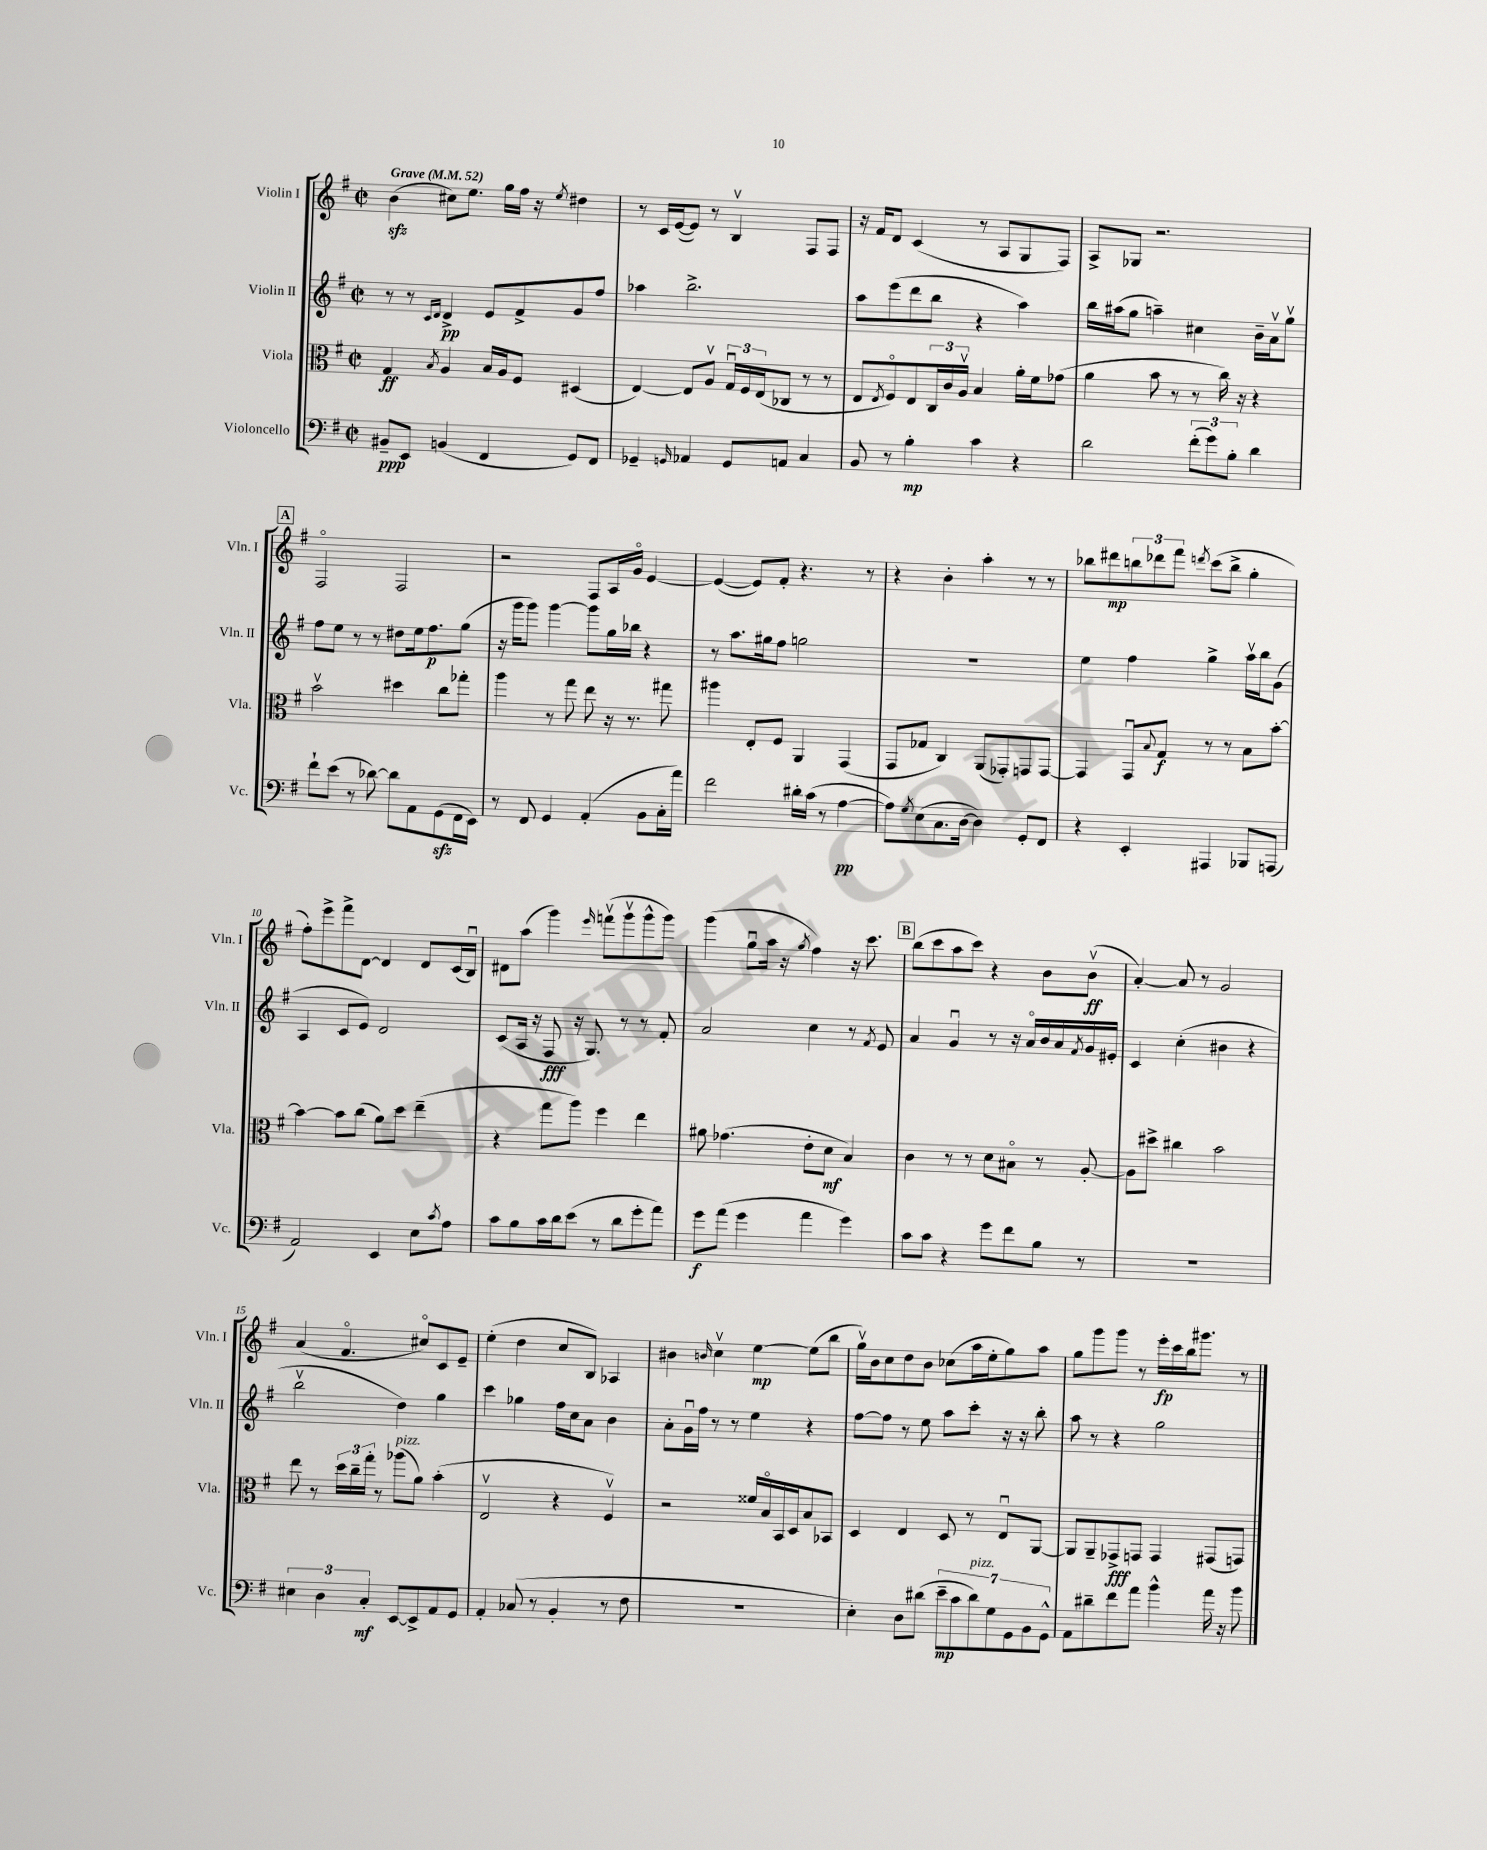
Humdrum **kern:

**kern	**dynam	**kern	**dynam	**kern	**dynam	**kern	**dynam
*part4	*part4	*part3	*part3	*part2	*part2	*part1	*part1
*staff4	*staff4	*staff3	*staff3	*staff2	*staff2	*staff1	*staff1
*I"Violoncello	*	*I"Viola	*	*I"Violin II	*	*I"Violin I	*
*I'Vc.	*	*I'Vla.	*	*I'Vln. II	*	*I'Vln. I	*
*clefF4	*	*clefC3	*	*clefG2	*	*clefG2	*
*k[f#]	*	*k[f#]	*	*k[f#]	*	*k[f#]	*
*M2/2	*	*M2/2	*	*M2/2	*	*M2/2	*
*met(c|)	*	*met(c|)	*	*met(c|)	*	*met(c|)	*
*MM52	*	*MM52	*	*MM52	*	*MM52	*
=1	=1	=1	=1	=1	=1	=1	=1
!	!	!	!	!	!	!LO:TX:a:B:t=Grave	!
8BB#X~/L	ppp	4G/	ff	8r	.	(4bzz\	.
8EE/J	.	.	.	8r	.	.	.
.	.	.	.	16qqc/LL	.	.	.
.	.	8qB/	.	16qqd/JJ	.	.	.
(4BBn/	.	4A/	.	4d^/	pp	8cc#X\L)	.
.	.	.	.	.	.	8.ee\J	.
4FF#/	.	16B/LL	.	8e/L	.	.	.
.	.	16A/J	.	.	.	16gg\LL	.
.	.	8F#/J	.	8f#^/	.	16ff#\JJ	.
.	.	.	.	.	.	16r	.
.	.	.	.	.	.	8qee/	.
8GG/L)	.	(4D#X/	.	8g/	.	4dd#X\	.
8FF#/J	.	.	.	8ff#/J	.	.	.
=2	=2	=2	=2	=2	=2	=2	=2
4GG-X~/	.	[4E/)	.	4aa-X\	.	8r	.
.	.	.	.	.	.	16c/LL	.
.	.	.	.	.	.	([16e/J	.
16qqGGn/	.	.	.	.	.	.	.
4AA-X/	.	8E/L]	.	2.bb^\	.	8e/J])	.
.	.	8Av/J	.	.	.	8r	.
8GG/L	.	24Gu/LL	.	.	.	4Bv/	.
.	.	24F#/	.	.	.	.	.
.	.	(24E/J	.	.	.	.	.
8AAn/J	.	8C-X/J	.	.	.	.	.
4C/	.	8r	.	.	.	8F#/L	.
.	.	8r	.	.	.	8F#/J	.
=3	=3	=3	=3	=3	=3	=3	=3
8BB/	.	8E/L	.	8aa\L	.	16r	.
.	.	.	.	.	.	16f#/KL	.
.	.	8qE/	.	.	.	.	.
8r	.	8F#/)	.	(8eee\	.	8d/J	.
4B'\	mp	8E/	.	8ddd\	.	(4c/	.
.	.	24C/L	.	8bb\J	.	.	.
.	.	24c/	.	.	.	.	.
.	.	24Av/JJ	.	.	.	.	.
4c\	.	4B/	.	4r	.	8r	.
.	.	.	.	.	.	8A/L	.
4r	.	16a'\LL	.	4aa\)	.	8G/	.
.	.	16f#\J	.	.	.	.	.
.	.	(8g-X\J	.	.	.	8F#/J)	.
=4	=4	=4	=4	=4	=4	=4	=4
2d\	.	4a\	.	16bb\LL	.	8A^/L	.
.	.	.	.	(16aa#X\J	.	.	.
.	.	.	.	8gg\J	.	8G-X/J	.
.	.	8b\	.	4aan~\)	.	2.r	.
.	.	8r	.	.	.	.	.
(12f#'\L	.	8r	.	4cc#X\	.	.	.
12g\)	.	.	.	.	.	.	.
.	.	16cc\)	.	.	.	.	.
12B'\J	.	.	.	.	.	.	.
.	.	16r	.	.	.	.	.
4d\	.	4r	.	16b~\LL	.	.	.
.	.	.	.	16av\J	.	.	.
.	.	.	.	8ggv\J	.	.	.
!!LO:LB:g=z
!!LO:REH:place=s1:t=A
=5	=5	=5	=5	=5	=5	=5	=5
8f#`\L	.	2bv\	.	8ff#\L	.	2F#/	.
(8e\J	.	.	.	8ee\J	.	.	.
8r	.	.	.	8r	.	.	.
[8d-X\)	.	.	.	8r	.	.	.
8d-\L]	.	4dd#X\	.	8dd#X\L	.	2F#/	.
8AA\	.	.	.	16ee\k	.	.	.
.	.	.	.	8.ff#\	p	.	.
(8GGzz\	.	8cc\L	.	.	.	.	.
16FF#\L	.	8gg-X'\J	.	(8gg\J	.	.	.
16EE\JJ)	.	.	.	.	.	.	.
=6	=6	=6	=6	=6	=6	=6	=6
8r	.	4aa\	.	16r	.	2r	.
.	.	.	.	16ggg\KL	.	.	.
8FF#/	.	.	.	8ggg\J)	.	.	.
4GG/	.	8r	.	[4ggg\	.	.	.
.	.	8gg\	.	.	.	.	.
(4AA'/	.	8ee\	.	8ggg\L]	.	8F#/L	.
.	.	16r	.	16gg\L	.	16A/L	.
.	.	8.r	.	16bb-X\JJ	.	16g/JJ	.
8BB\L	.	.	.	4r	.	[4e/	.
16C'\L	.	8gg#X\	.	.	.	.	.
16a\JJ)	.	.	.	.	.	.	.
=7	=7	=7	=7	=7	=7	=7	=7
2f#\	.	4aa#X\	.	8r	.	(4e/_	.
.	.	.	.	8.aa\L	.	.	.
.	.	8E'/L	.	.	.	8e/L])	.
.	.	.	.	16gg#X\k	.	.	.
.	.	8F#/J	.	8ff#\J	.	8f#'/J	.
16d#X'\LL	.	4AA/	.	2ggn\	.	4.r	.
(16c\JJ	.	.	.	.	.	.	.
8r	.	.	.	.	.	.	.
[4A\	pp	(4GG/	.	.	.	.	.
.	.	.	.	.	.	8r	.
=8	=8	=8	=8	=8	=8	=8	=8
8A\L])	.	8GG/L	.	1r	.	4r	.
8qG/	.	.	.	.	.	.	.
(8E\	.	8G-X/J	.	.	.	.	.
8.C\	.	4C/)	.	.	.	4b'\	.
[16D\Jk	.	.	.	.	.	.	.
4D\])	.	(8AA/L	.	.	.	4aa'\	.
.	.	8GG-X'/)	.	.	.	.	.
8GG'/L	.	8GGn/	.	.	.	8r	.
8FF#/J	.	[8GG/J	.	.	.	8r	.
=9	=9	=9	=9	=9	=9	=9	=9
4r	.	4GG/]	.	4ee\	.	8bb-X\L	.
.	.	.	.	.	.	8ddd#X\	mp
4EE'/	.	8GGu/L	.	4ff#\	.	12bbn\	.
.	.	.	.	.	.	12ddd-X\	.
.	.	8qqB/	.	.	.	.	.
.	.	8G/J	f	.	.	.	.
.	.	.	.	.	.	12fff#\J	.
.	.	.	.	.	.	8qdddn/	.
4AAA#X/	.	8r	.	4gg^\	.	(8ccc\L	.
.	.	8r	.	.	.	8bb^\J	.
8BBB-X/L	.	8B\L	.	16aav\LL	.	4gg'\	.
.	.	.	.	16bb\J	.	.	.
(8AAAn/J	.	[8b'\J	.	(8g\J	.	.	.
!!LO:LB:g=z
=10	=10	=10	=10	=10	=10	=10	=10
2AA/)	.	4b\_	.	4A/	.	8ff#'\L)	.
.	.	.	.	.	.	8eee^\	.
.	.	8b\L]	.	8c/L	.	8fff#^\	.
.	.	(8cc\J	.	8e/J)	.	[8d\J	.
4EE/	.	8a\L)	.	2d/	.	4d/]	.
.	.	8dd\J	.	.	.	.	.
8E\L	.	(4ee~\	.	.	.	8d/L	.
8qc/	.	.	.	.	.	.	.
8A\J	.	.	.	.	.	(16c/L	.
.	.	.	.	.	.	16Bu/JJ)	.
=11	=11	=11	=11	=11	=11	=11	=11
8c\L	.	4r	.	(8c/L	.	8d#X\L	.
8B\	.	.	.	16A/Jk	.	(8aa\J	.
.	.	.	.	16r	.	.	.
16c\L	.	8gg\L	.	8F#/	fff	4ggg\)	.
16d\J	.	.	.	.	.	.	.
(8e\J	.	8aa\J)	.	16r	.	.	.
.	.	.	.	8.G/)	.	.	.
.	.	.	.	.	.	16qqeee/	.
8r	.	4ff#\	.	.	.	(8fffnv\L	.
8d\L	.	.	.	8r	.	8gggv\	.
8g'\	.	4ee\	.	8r	.	8ggg^^\	.
8a\J)	.	.	.	8f#'/	.	8ggg\J)	.
=12	=12	=12	=12	=12	=12	=12	=12
8g\L	f	8a#X\	.	2a/	.	(4ggg\	.
(8a\J	.	(4.g-X\	.	.	.	.	.
4g\	.	.	.	.	.	8ggu\L	.
.	.	.	.	.	.	16aa\Jk	.
.	.	.	.	.	.	16r	.
.	.	.	.	.	.	8qgg/	.
4a\	.	8e'\L	.	4cc\	.	4ff#\)	.
.	.	8d\J	mf	.	.	.	.
4g\)	.	4B/)	.	8r	.	16r	.
.	.	.	.	.	.	8.ccc\	.
.	.	.	.	8qf#/	.	.	.
.	.	.	.	8e/	.	.	.
!!LO:REH:place=s1:t=B
=13	=13	=13	=13	=13	=13	=13	=13
8c\L	.	4c\	.	4a/	.	(8bb\L	.
8c\J	.	.	.	.	.	8ccc\	.
4r	.	8r	.	4gu/	.	8aa\	.
.	.	8r	.	.	.	8ccc\J)	.
8g\L	.	8d\L	.	8r	.	4r	.
8f#\	.	8B#X\J	.	16r	.	.	.
.	.	.	.	16a/LL	.	.	.
8B\J	.	8r	.	16b/	.	8b\L	.
.	.	.	.	16a/	.	.	.
.	.	.	.	8qf#/	.	.	.
8r	.	[8A'/	.	16g/	.	(8bv\J	ff
.	.	.	.	16e#X'/JJ	.	.	.
=14	=14	=14	=14	=14	=14	=14	=14
1r	.	8A\L]	.	4c/	.	[4a'/)	.
.	.	8dd#X^\J	.	.	.	.	.
.	.	4cc#X\	.	(4cc'\	.	8a/]	.
.	.	.	.	.	.	8r	.
.	.	2b\	.	4b#X\	.	2g/	.
.	.	.	.	4r	.	.	.
!!LO:LB:g=z
=15	=15	=15	=15	=15	=15	=15	=15
6E#X\	.	8ee\	.	2bbv\	.	(4a/	.
.	.	8r	.	.	.	.	.
6D\	.	.	.	.	.	.	.
.	.	24dd\LL	.	.	.	4.f#/	.
.	.	24cc~\	.	.	.	.	.
6C'/	mf	24gg'\JJ	.	.	.	.	.
.	.	8r	.	.	.	.	.
!	!	!LO:TX:a:i:t=pizz.	!	!	!	!	!
[8EE/L	.	(8aa-X\L	.	4dd\)	.	.	.
8EE^/]	.	8a\J)	.	.	.	8cc#X/L)	.
8AA/	.	(4b'\	.	4gg\	.	8c/	.
8GG/J	.	.	.	.	.	8e~/J	.
=16	=16	=16	=16	=16	=16	=16	=16
4AA'/	.	2Ev/	.	4ccc\	.	(4ee'\	.
(8C-X/	.	.	.	4gg-X\	.	4dd\	.
8r	.	.	.	.	.	.	.
4BB'/	.	4r	.	16ff#\LL	.	8cc/L	.
.	.	.	.	16cc\J	.	.	.
.	.	.	.	8a\J	.	8B/J)	.
8r	.	4F#v/)	.	4b\	.	4A-X/	.
8F#\	.	.	.	.	.	.	.
=17	=17	=17	=17	=17	=17	=17	=17
1r	.	2r	.	8a'\L	.	4b#X\	.
.	.	.	.	16gu\L	.	.	.
.	.	.	.	16ff#\JJ	.	.	.
.	.	.	.	.	.	16qqbn/	.
.	.	.	.	8r	.	4ccv\	.
.	.	.	.	8r	.	.	.
.	.	16f##X/LL	.	4ee\	.	[4ee\	mp
.	.	16B/	.	.	.	.	.
.	.	16BB/	.	.	.	.	.
.	.	16D/J	.	.	.	.	.
.	.	8B/	.	4r	.	(8ee\L]	.
.	.	8BB-X/J	.	.	.	8bb\J	.
=18	=18	=18	=18	=18	=18	=18	=18
4E'\)	.	4D/	.	[8ff#\L	.	16ggv\LL)	.
.	.	.	.	.	.	16b\J	.
.	.	.	.	8ff#\J]	.	8cc\	.
8D\L	.	4E/	.	8r	.	8dd\	.
(8d#X\J	.	.	.	8ee\	.	8b\J	.
14e~\L	mp	8D/	.	8aa\L	.	(8cc-X\L	.
14c\	.	.	.	.	.	.	.
.	.	8r	.	8ccc'\J	.	16aa\L	.
!LO:TX:a:i:t=pizz.	!	!	!	!	!	!	!
14d#\)	.	.	.	.	.	.	.
.	.	.	.	.	.	16ee'\J	.
14G\	.	.	.	.	.	.	.
.	.	8Eu/L	.	16r	.	8gg\)	.
14GG\	.	.	.	.	.	.	.
.	.	.	.	16r	.	.	.
14BB\	.	.	.	.	.	.	.
.	.	[8AA/J	.	8bb'\	.	8aa\J	.
14GG^^\J	.	.	.	.	.	.	.
=19	=19	=19	=19	=19	=19	=19	=19
8AA\L	.	8AA/L]	.	8aa\	.	8gg\L	.
8d#X~\	.	8AA~/	.	8r	.	8ggg\	.
8f#\	.	8GG-X^/	fff	4r	.	8ggg\J	.
8a\J	.	8GGn/J	.	.	.	8r	.
4b^^\	.	4GG/	.	2gg\	.	16eee'\LL	fp
.	.	.	.	.	.	16ccc\	.
.	.	.	.	.	.	16bb\J	.
.	.	.	.	.	.	8.ggg#X\J	.
16a\	.	(8GG#X/L	.	.	.	.	.
16r	.	.	.	.	.	.	.
8b\	.	8GGn/J)	.	.	.	8r	.
==	==	==	==	==	==	==	==
*-	*-	*-	*-	*-	*-	*-	*-
